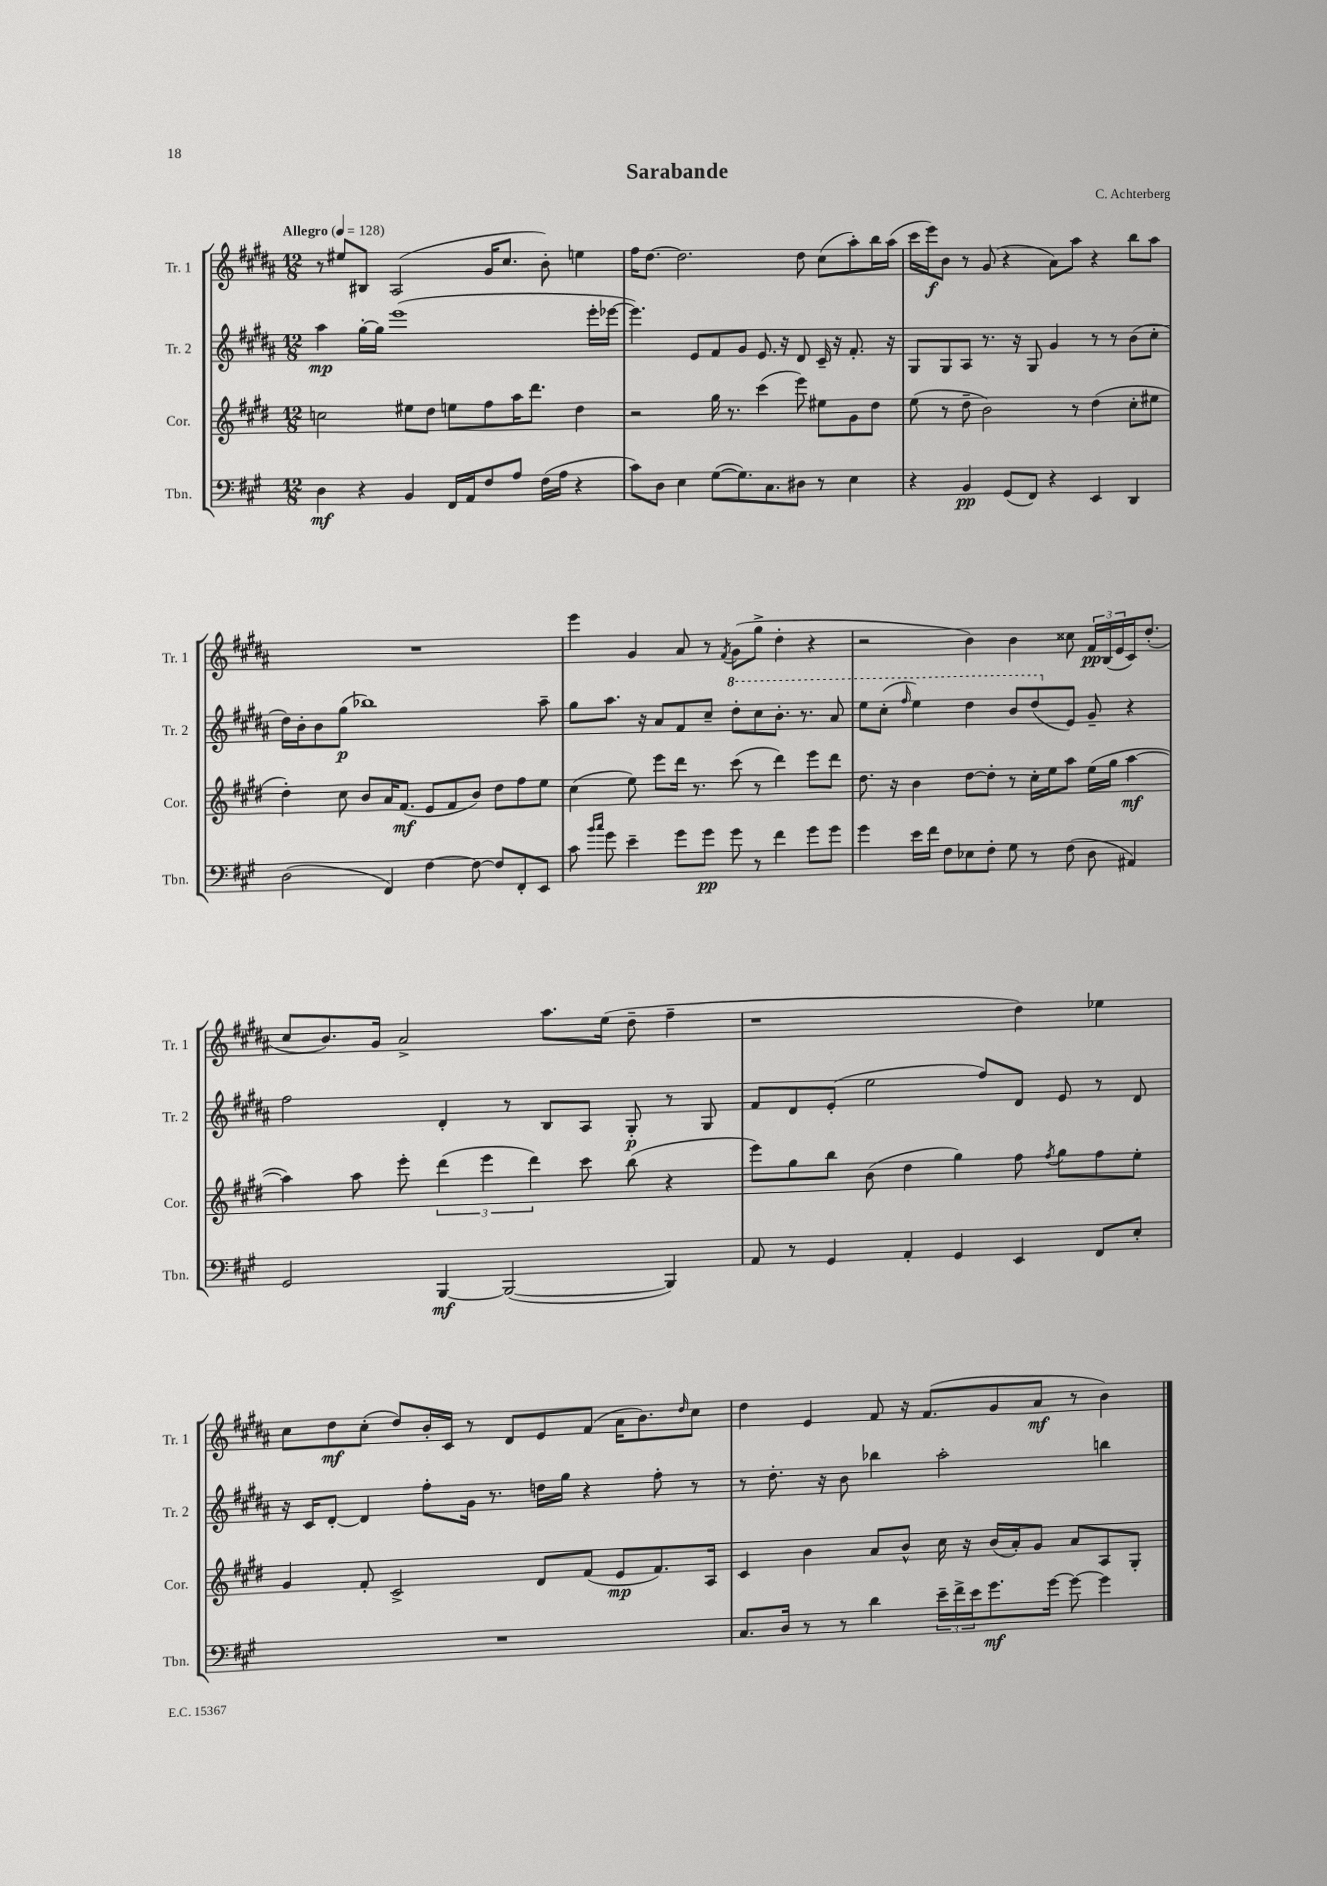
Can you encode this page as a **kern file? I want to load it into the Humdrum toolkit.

**kern	**dynam	**kern	**dynam	**kern	**dynam	**kern	**dynam
*part4	*part4	*part3	*part3	*part2	*part2	*part1	*part1
*staff4	*staff4	*staff3	*staff3	*staff2	*staff2	*staff1	*staff1
*I"Tbn.	*	*I"Cor.	*	*I"Tr. 2	*	*I"Tr. 1	*
*I'Tbn.	*	*I'Cor.	*	*I'Tr. 2	*	*I'Tr. 1	*
*clefF4	*	*clefG2	*	*clefG2	*	*clefG2	*
*k[f#c#g#]	*	*k[f#c#g#d#]	*	*k[f#c#g#d#a#]	*	*k[f#c#g#d#a#]	*
*M12/8	*	*M12/8	*	*M12/8	*	*M12/8	*
*MM128	*	*MM128	*	*MM128	*	*MM128	*
=1	=1	=1	=1	=1	=1	=1	=1
!	!	!	!	!	!	!LO:TX:a:B:t=Allegro	!
4D\	mf	2ccn\	.	4aa#\	mp	8r	.
.	.	.	.	.	.	8ee#X/L	.
4r	.	.	.	[16gg#'\LL	.	8B#X/J	.
.	.	.	.	16gg#\JJ]	.	.	.
.	.	.	.	(1eee	.	(2A#/	.
4BB/	.	8ee#X\L	.	.	.	.	.
.	.	8dd#\J	.	.	.	.	.
16FF#/LL	.	8een\L	.	.	.	.	.
16AA/J	.	.	.	.	.	.	.
8F#/	.	8ff#\	.	.	.	16g#/KL	.
.	.	.	.	.	.	8.cc#/J	.
8A/J	.	16aa\K	.	.	.	.	.
.	.	8.ddd#\J	.	.	.	.	.
(16F#\LL	.	.	.	.	.	8b'\)	.
16A\JJ	.	.	.	.	.	.	.
4r	.	4dd#\	.	.	.	4een\	.
.	.	.	.	16eee'\LL	.	.	.
.	.	.	.	[16eee-X\JJ	.	.	.
=2	=2	=2	=2	=2	=2	=2	=2
8c#\L)	.	2r	.	4.eee-\])	.	16ff#\KL	.
.	.	.	.	.	.	[8.dd#\J	.
8D\J	.	.	.	.	.	.	.
4E\	.	.	.	.	.	2.dd#\]	.
.	.	.	.	8e/L	.	.	.
([8G#\L	.	16gg#\	.	8f#/	.	.	.
.	.	8.r	.	.	.	.	.
8.G#\])	.	.	.	8g#/J	.	.	.
.	.	(4ccc#\	.	8.e/	.	.	.
8.C#\	.	.	.	.	.	.	.
.	.	.	.	16r	.	.	.
8D#X\J	.	8eee\)	.	8d#/	.	8dd#\	.
8r	.	8ee#X\L	.	16c#~/	.	(8cc#\L	.
.	.	.	.	16r	.	.	.
4E\	.	8g#\	.	8.f#'/	.	8aa#'\)	.
.	.	8dd#\J	.	.	.	16bb\L	.
.	.	.	.	16r	.	(16aa#\JJ	.
=3	=3	=3	=3	=3	=3	=3	=3
4r	.	(8ee\	.	8G#/L	.	16ccc#\LL	.
.	.	.	.	.	.	16eee\J)	f
.	.	8r	.	8G#/	.	8b\J	.
4BB/	pp	8dd#~\	.	8A#/J	.	8r	.
.	.	2b\)	.	8.r	.	(8g#/	.
(8GG#/L	.	.	.	.	.	4r	.
.	.	.	.	16r	.	.	.
8FF#/J)	.	.	.	8G#/	.	.	.
4r	.	.	.	4g#/	.	8a#\L)	.
.	.	8r	.	.	.	8aa#\J	.
4EE/	.	(4dd#\	.	8r	.	4r	.
.	.	.	.	8r	.	.	.
4DD/	.	8cc#'\L	.	(8b\L	.	8bb\L	.
.	.	8ee#X\J	.	8cc#'\J	.	8aa#\J	.
!!LO:LB:g=z
=4	=4	=4	=4	=4	=4	=4	=4
(2D\	.	4dd#'\)	.	16dd#\LL)	.	1.r	.
.	.	.	.	16b'\J	.	.	.
.	.	.	.	8b\	.	.	.
.	.	8cc#\	.	(8gg#\J	p	.	.
.	.	8b/L	.	1bb-X)	.	.	.
4FF#/)	.	16a/K	.	.	.	.	.
.	.	(8.f#/J	mf	.	.	.	.
[4F#\	.	8e/L	.	.	.	.	.
.	.	8f#/	.	.	.	.	.
8F#\_	.	8b/J)	.	.	.	.	.
8F#/L]	.	8dd#\L	.	.	.	.	.
8FF#'/	.	8ff#\	.	.	.	.	.
8EE/J	.	8ee\J	.	8aa#~\	.	.	.
=5	=5	=5	=5	=5	=5	=5	=5
8c#\	.	(4cc#\	.	8gg#\L	.	4eee\	.
16qqb/LL	.	.	.	.	.	.	.
16qqcc#/JJ	.	.	.	.	.	.	.
8g#\	.	.	.	8.aa#\J	.	.	.
4e~\	.	8ee\)	.	.	.	4g#/	.
.	.	.	.	16r	.	.	.
.	.	8eee\L	.	8a#/L	.	.	.
8g#\L	.	16ddd#\Jk	.	8f#/	.	8a#/	.
.	.	8.r	.	.	.	.	.
8g#\J	pp	.	.	8cc#~/J	.	8r	.
.	.	.	.	.	.	8qf#/	.
*	*	*	*	*8va	*	*	*
8g#\	.	(8ccc#\	.	8ddd#'\L	.	(8g#\L	.
8r	.	8r	.	8ccc#\	.	8gg#^\J	.
4f#\	.	4ddd#\)	.	8.bb'\J	.	4dd#'\	.
.	.	.	.	8.r	.	.	.
8g#\L	.	8eee\L	.	.	.	4r	.
8g#\J	.	8ddd#\J	.	8aa#/	.	.	.
=6	=6	=6	=6	=6	=6	=6	=6
4g#\	.	8.dd#\	.	8eee\L	.	2r	.
.	.	.	.	(8ccc#'\J	.	.	.
.	.	16r	.	.	.	.	.
.	.	.	.	16qqfff#/	.	.	.
16e\LL	.	4b\	.	4eee\)	.	.	.
16f#\JJ	.	.	.	.	.	.	.
8F#\L	.	.	.	.	.	.	.
8E-X\	.	[8dd#\L	.	4ddd#\	.	4b\)	.
8F#'\J	.	8dd#'\J]	.	.	.	.	.
8G#\	.	8r	.	8bb/L	.	4b\	.
8r	.	16cc#'\LL	.	(8ddd#/	.	.	.
.	.	16ee\J	.	.	.	.	.
*	*	*	*	*X8va	*	*	*
(8F#\	.	8aa\J	.	8e/J)	.	8cc##X\	.
8D\	.	(16ee\LL	.	8g#~/	.	24f#/LL	pp
.	.	.	.	.	.	(24B/	.
.	.	16gg#\JJ	.	.	.	.	.
.	.	.	.	.	.	24e/	.
4AA#X/)	.	[4aa\	mf	4r	.	16c#/J)	.
.	.	.	.	.	.	(8.dd#'/J	.
!!LO:LB:g=z
=7	=7	=7	=7	=7	=7	=7	=7
2GG#/	.	4aa\])	.	2ff#\	.	8cc#/L	.
.	.	.	.	.	.	8.b/)	.
.	.	8aa\	.	.	.	.	.
.	.	.	.	.	.	16g#/Jk	.
.	.	8eee'\	.	.	.	2a#^/	.
[4BBB/	mf	(6ddd#\	.	4d#'/	.	.	.
.	.	6eee\	.	.	.	.	.
(2BBB/_	.	.	.	8r	.	.	.
.	.	6ddd#\)	.	.	.	.	.
.	.	.	.	8B/L	.	8.aa#\L	.
.	.	8ccc#\	.	8A#/J	.	.	.
.	.	.	.	.	.	(16ee\Jk	.
.	.	(8bb\	.	8G#'/	p	8dd#~\	.
4BBB/])	.	4r	.	8r	.	4ff#~\	.
.	.	.	.	8G#/	.	.	.
=8	=8	=8	=8	=8	=8	=8	=8
8AA/	.	8eee\L)	.	8f#/L	.	1r	.
8r	.	8gg#\	.	8d#/	.	.	.
4GG#/	.	8bb\J	.	(8e'/J	.	.	.
.	.	(8b\	.	2ee\	.	.	.
4AA'/	.	4dd#\	.	.	.	.	.
4GG#/	.	4gg#\)	.	.	.	.	.
.	.	.	.	8ff#/L)	.	.	.
4EE/	.	8ff#\	.	8d#/J	.	4dd#\)	.
.	.	8qff#/	.	.	.	.	.
.	.	8gg#\L	.	8e/	.	.	.
8FF#/L	.	8ff#\	.	8r	.	4ee-X\	.
8E'/J	.	8ee'\J	.	8d#/	.	.	.
!!LO:LB:g=z
=9	=9	=9	=9	=9	=9	=9	=9
1.r	.	4g#/	.	16r	.	8cc#\L	.
.	.	.	.	16c#/KL	.	.	.
.	.	.	.	[8d#'/J	.	8dd#\	mf
.	.	8f#'/	.	4d#/]	.	(8cc#'\J	.
.	.	2c#^/	.	.	.	8dd#/L)	.
.	.	.	.	8ff#'\L	.	16b'/L	.
.	.	.	.	.	.	16c#/JJ	.
.	.	.	.	16g#\Jk	.	8r	.
.	.	.	.	8.r	.	.	.
.	.	.	.	.	.	8d#/L	.
.	.	8d#/L	.	16ddn\LL	.	8e/	.
.	.	.	.	16gg#\JJ	.	.	.
.	.	(8f#/J	.	4r	.	(8f#/J	.
.	.	8e/L	mp	.	.	16a#\KL	.
.	.	.	.	.	.	8.b\)	.
.	.	8.f#/)	.	8ff#'\	.	.	.
.	.	.	.	.	.	16qqdd#/	.
.	.	.	.	8r	.	8cc#\J	.
.	.	16A/Jk	.	.	.	.	.
=10	=10	=10	=10	=10	=10	=10	=10
8.C#/L	.	4c#/	.	8r	.	4dd#\	.
.	.	.	.	8.dd#'\	.	.	.
16D/Jk	.	.	.	.	.	.	.
8r	.	4b\	.	.	.	4e/	.
.	.	.	.	16r	.	.	.
8r	.	.	.	8b\	.	.	.
4d\	.	8a/L	.	4bb-X\	.	8f#/	.
.	.	8b^^/J	.	.	.	16r	.
.	.	.	.	.	.	(8.f#/L	.
24e~\LL	.	16cc#\	.	2aa#'\	.	.	.
24f#^\	.	.	.	.	.	.	.
.	.	16r	.	.	.	.	.
24e\J	.	.	.	.	.	.	.
8.g#\	mf	(16b/LL	.	.	.	8g#/	.
.	.	16a'/J)	.	.	.	.	.
.	.	8g#/J	.	.	.	8a#/J	mf
[16g#\Jk	.	.	.	.	.	.	.
8g#\_	.	8a/L	.	.	.	8r	.
4g#\]	.	8A/	.	4bbn\	.	4b\)	.
.	.	8G#'/J	.	.	.	.	.
==	==	==	==	==	==	==	==
*-	*-	*-	*-	*-	*-	*-	*-
